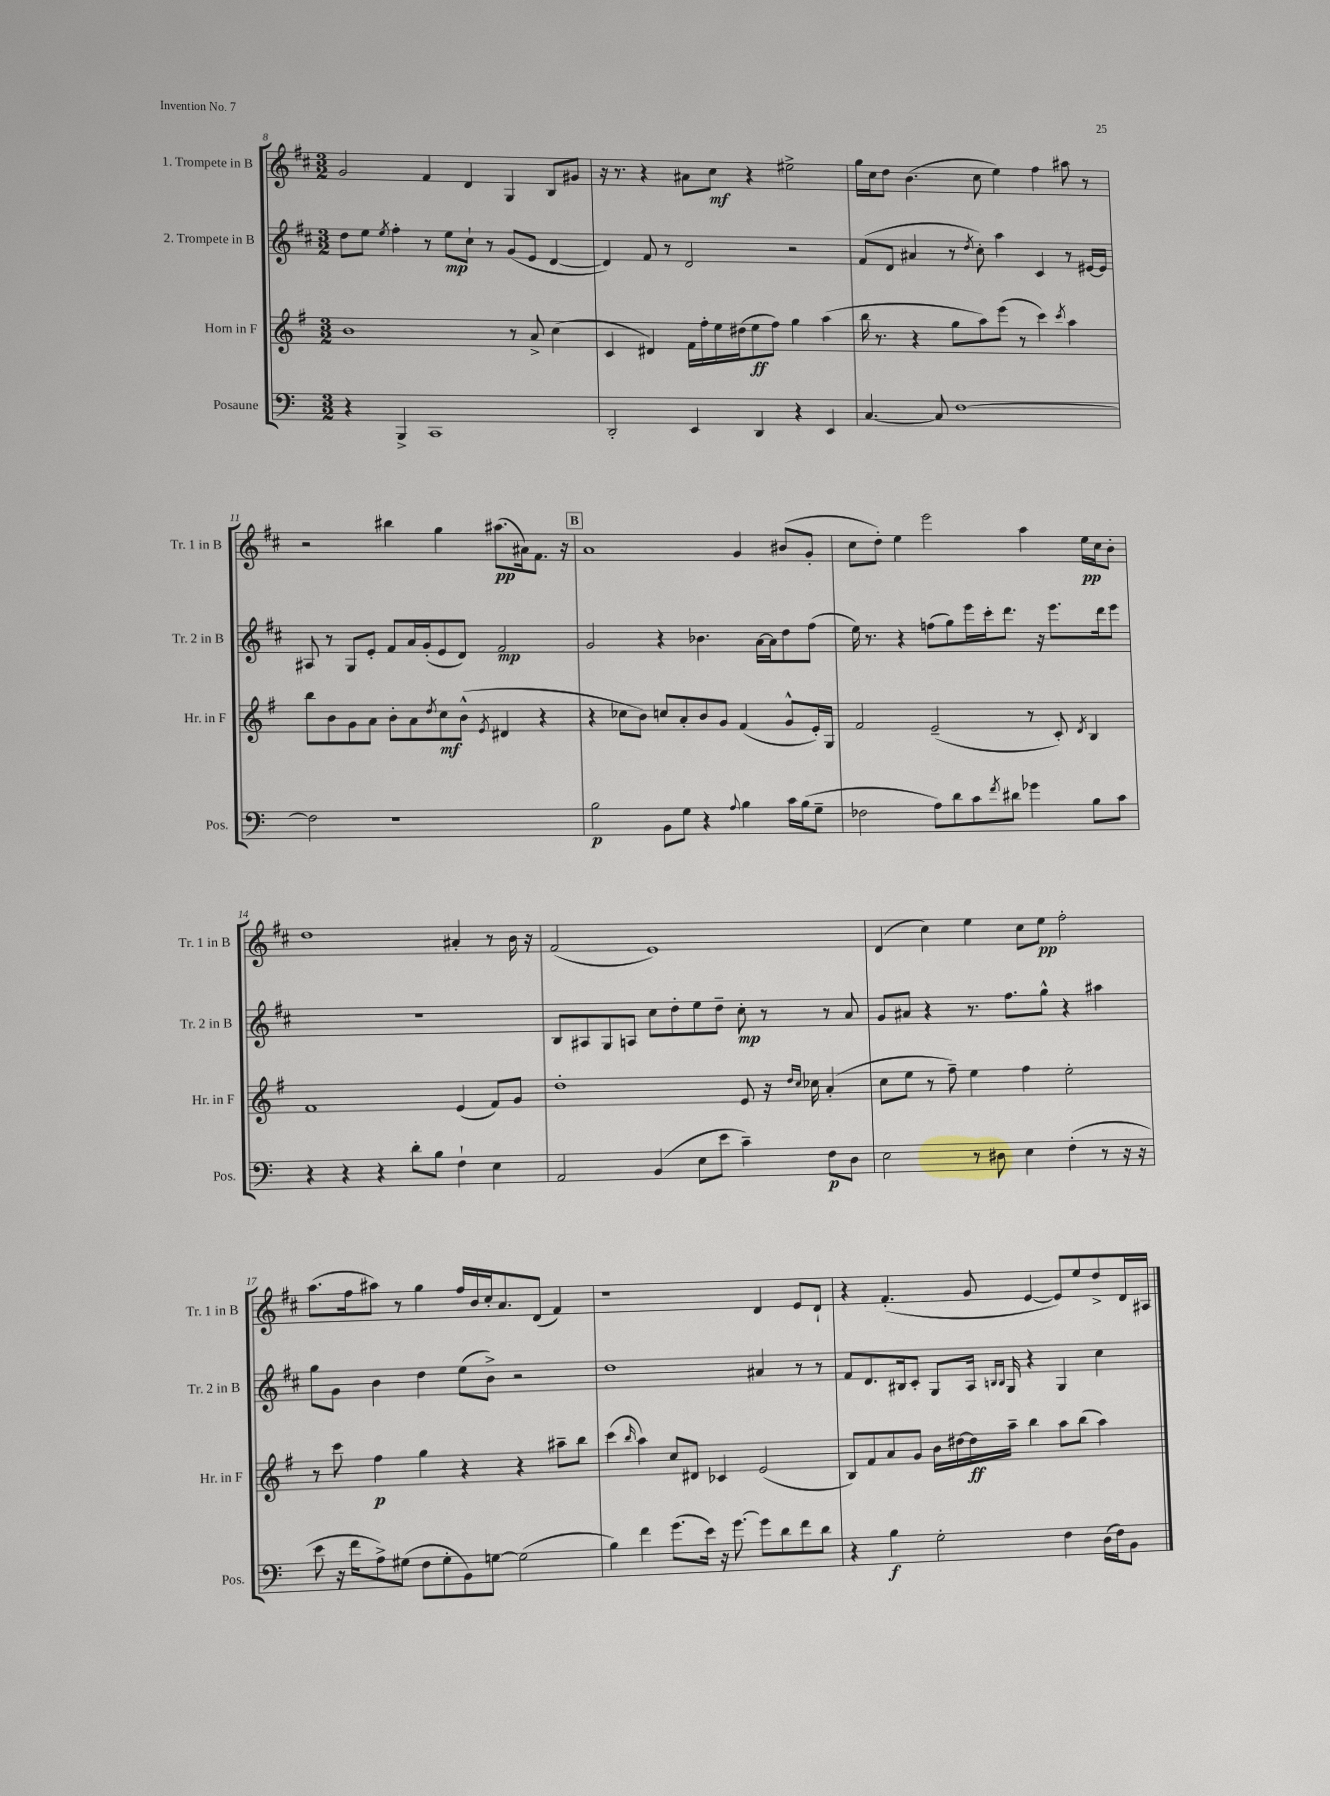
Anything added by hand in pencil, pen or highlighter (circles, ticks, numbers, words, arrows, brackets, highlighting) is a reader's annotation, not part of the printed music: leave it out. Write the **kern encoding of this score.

**kern	**dynam	**kern	**dynam	**kern	**dynam	**kern	**dynam
*part4	*part4	*part3	*part3	*part2	*part2	*part1	*part1
*staff4	*staff4	*staff3	*staff3	*staff2	*staff2	*staff1	*staff1
*I"Posaune	*	*I"Horn in F	*	*I"2. Trompete in B	*	*I"1. Trompete in B	*
*I'Pos.	*	*I'Hr. in F	*	*I'Tr. 2 in B	*	*I'Tr. 1 in B	*
*clefF4	*	*clefG2	*	*clefG2	*	*clefG2	*
*k[]	*	*k[f#]	*	*k[f#c#]	*	*k[f#c#]	*
*M3/2	*	*M3/2	*	*M3/2	*	*M3/2	*
=8	=8	=8	=8	=8	=8	=8	=8
4r	.	1b	.	8dd\L	.	2g/	.
.	.	.	.	8ee\J	.	.	.
.	.	.	.	8qee/	.	.	.
4BBB^/	.	.	.	4ff#'\	.	.	.
1CC	.	.	.	8r	.	4f#/	.
.	.	.	.	8ee\L	mp	.	.
.	.	.	.	8cc#`\J	.	4d/	.
.	.	.	.	8r	.	.	.
.	.	8r	.	(8g/L	.	4G/	.
.	.	8a^/	.	8e/J	.	.	.
.	.	(4cc\	.	[4d/	.	8B/L	.
.	.	.	.	.	.	8g#X/J	.
=9	=9	=9	=9	=9	=9	=9	=9
2DD'/	.	4c/	.	4d/])	.	16r	.
.	.	.	.	.	.	8.r	.
.	.	4d#X/)	.	8f#/	.	4r	.
.	.	.	.	8r	.	.	.
4EE/	.	16f#\LL	.	2d/	.	8a#X\L	.
.	.	16ff#'\	.	.	.	.	.
.	.	16ee\	.	.	.	8cc#\J	mf
.	.	(16dd#X\J	.	.	.	.	.
4DD/	.	8ee\	ff	.	.	4r	.
.	.	8ff#\J)	.	.	.	.	.
4r	.	4gg\	.	2r	.	2ee#X^\	.
4EE/	.	(4aa\	.	.	.	.	.
=10	=10	=10	=10	=10	=10	=10	=10
[4.C/	.	16bb\	.	(8f#/L	.	16gg\LL	.
.	.	8.r	.	.	.	16cc#\J	.
.	.	.	.	8d/J	.	8dd\J	.
.	.	4r	.	4a#X/	.	(4.b\	.
8C/]	.	.	.	.	.	.	.
[1F	.	8gg\L	.	8r	.	.	.
.	.	.	.	8qdd/	.	.	.
.	.	8aa\)	.	8cc#'\)	.	8cc#\	.
.	.	(8eee\J	.	4aa\	.	4ee\)	.
.	.	8r	.	.	.	.	.
.	.	4ccc\)	.	4c#/	.	4ff#\	.
.	.	8qccc/	.	.	.	.	.
.	.	4aa\	.	8r	.	8aa#X\	.
.	.	.	.	[16e#X/LL	.	8r	.
.	.	.	.	16e#/JJ]	.	.	.
!!LO:LB:g=z
=11	=11	=11	=11	=11	=11	=11	=11
2F\]	.	8bb\L	.	8A#X/	.	2r	.
.	.	8b\	.	8r	.	.	.
.	.	8g\	.	8G/L	.	.	.
.	.	8a\J	.	8e'/J	.	.	.
1r	.	8b'\L	.	8f#/L	.	4bb#X\	.
.	.	8a\	.	16a/L	.	.	.
.	.	.	.	(16g'/J	.	.	.
.	.	8qdd/	.	.	.	.	.
.	.	8cc\	mf	8e/	.	4gg\	.
.	.	(8b^^\J	.	8d/J)	.	.	.
.	.	8qe/	.	.	.	.	.
.	.	4d#X/	.	2f#/	mp	(8.aa#X\L	pp
.	.	.	.	.	.	16a#X\k)	.
.	.	4r	.	.	.	8.f#\J	.
.	.	.	.	.	.	16r	.
!!LO:REH:place=s1:t=B
=12	=12	=12	=12	=12	=12	=12	=12
2B\	p	4r	.	2g/	.	1a	.
.	.	8cc-X\L	.	.	.	.	.
.	.	8b\J)	.	.	.	.	.
8BB\L	.	8ccn/L	.	4r	.	.	.
8G\J	.	8a'/	.	.	.	.	.
4r	.	8b/	.	4.b-X\	.	.	.
.	.	8g/J	.	.	.	.	.
8qqA/	.	.	.	.	.	.	.
4B\	.	(4f#/	.	.	.	4g/	.
.	.	.	.	[16a\LL	.	.	.
.	.	.	.	16a\J]	.	.	.
16c\LL	.	8g^^/L	.	8dd\	.	(8b#X/L	.
(16B\J	.	.	.	.	.	.	.
8G~\J	.	16e'/L)	.	(8ff#\J	.	8g'/J	.
.	.	16G/JJ	.	.	.	.	.
=13	=13	=13	=13	=13	=13	=13	=13
2F-X\	.	2f#/	.	16ee\)	.	8cc#\L	.
.	.	.	.	8.r	.	.	.
.	.	.	.	.	.	8dd'\J)	.
.	.	.	.	4r	.	4ee\	.
8A\L)	.	(2e~/	.	(8ffn\L	.	2eee\	.
8d\	.	.	.	8gg\)	.	.	.
8c\	.	.	.	16eee\L	.	.	.
.	.	.	.	16ccc#'\J	.	.	.
8qf/	.	.	.	.	.	.	.
8d#X\J	.	.	.	8.ddd\J	.	.	.
4g-X\	.	8r	.	.	.	4aa\	.
.	.	.	.	16r	.	.	.
.	.	8c'/)	.	8.eee\L	.	.	.
.	.	8qd/	.	.	.	.	.
8B\L	.	4B/	.	.	.	16ee\LL	pp
.	.	.	.	16ddd\k	.	16cc#\J	.
8c\J	.	.	.	8eee\J	.	8b'\J	.
!!LO:LB:g=z
=14	=14	=14	=14	=14	=14	=14	=14
4r	.	1f#	.	1.r	.	1dd	.
4r	.	.	.	.	.	.	.
4r	.	.	.	.	.	.	.
8d'\L	.	.	.	.	.	.	.
8B\J	.	.	.	.	.	.	.
4F`\	.	(4e/	.	.	.	4a#X'/	.
4E\	.	8f#/L)	.	.	.	8r	.
.	.	8g/J	.	.	.	16b\	.
.	.	.	.	.	.	16r	.
=15	=15	=15	=15	=15	=15	=15	=15
2AA/	.	1dd'	.	8B/L	.	(2f#/	.
.	.	.	.	8A#X/	.	.	.
.	.	.	.	8G/	.	.	.
.	.	.	.	8An/J	.	.	.
(4BB/	.	.	.	8cc#\L	.	1e)	.
.	.	.	.	8dd'\	.	.	.
8E\L	.	.	.	8ee\	.	.	.
8e\J	.	.	.	8dd~\J	.	.	.
4c~\)	.	8e/	.	8cc#'\	mp	.	.
.	.	16r	.	8r	.	.	.
.	.	16qqdd/LL	.	.	.	.	.
.	.	16qqcc/JJ	.	.	.	.	.
.	.	16cc-X\	.	.	.	.	.
8F\L	p	(4a'/	.	8r	.	.	.
8D\J	.	.	.	8a/	.	.	.
=16	=16	=16	=16	=16	=16	=16	=16
2E\	.	8cc\L	.	8g/L	.	(4d/	.
.	.	8ee\J	.	8a#X/J	.	.	.
.	.	8r	.	4r	.	4cc#\)	.
.	.	8ff#~\)	.	.	.	.	.
8r	.	4ee\	.	8.r	.	4ee\	.
8D#X\	.	.	.	.	.	.	.
.	.	.	.	8.ff#\L	.	.	.
4E\	.	4ff#\	.	.	.	8cc#\L	.
.	.	.	.	8gg^^\J	.	8ee\J	pp
(4F'\	.	2ee'\	.	4r	.	2ff#'\	.
8r	.	.	.	4aa#X\	.	.	.
16r	.	.	.	.	.	.	.
16r	.	.	.	.	.	.	.
!!LO:LB:g=z
=17	=17	=17	=17	=17	=17	=17	=17
8e\	.	8r	.	8gg\L	.	(8.aa\L	.
16r	.	8ccc\	.	8g\J	.	.	.
16f\KL	.	.	.	.	.	16ff#\k	.
8A^\)	.	4ff#\	p	4b\	.	8aa#X\J)	.
(8G#X\J	.	.	.	.	.	8r	.
8F\L	.	4gg\	.	4dd\	.	4gg\	.
8G#'\	.	.	.	.	.	.	.
8BB\)	.	4r	.	(8ee\L	.	16ff#/LL	.
.	.	.	.	.	.	16b/	.
[8Gn\J	.	.	.	8b^\J)	.	16cc#'/J	.
.	.	.	.	.	.	8.a/	.
(2G\]	.	4r	.	2r	.	.	.
.	.	.	.	.	.	(8d/J	.
.	.	8aa#X~\L	.	.	.	4f#/)	.
.	.	8bb\J	.	.	.	.	.
=18	=18	=18	=18	=18	=18	=18	=18
4B\)	.	(4ccc\	.	1dd	.	1r	.
.	.	16qqbb/	.	.	.	.	.
4f\	.	4aa\)	.	.	.	.	.
(8.g\L	.	8cc/L	.	.	.	.	.
.	.	8d#X/J	.	.	.	.	.
16e\Jk)	.	.	.	.	.	.	.
16r	.	4c-X/	.	.	.	.	.
[8.g\	.	.	.	.	.	.	.
8g\L]	.	(2e/	.	4a#X/	.	4d/	.
8d\	.	.	.	.	.	.	.
8f\	.	.	.	8r	.	8e/L	.
8d\J	.	.	.	8r	.	8d`/J	.
=19	=19	=19	=19	=19	=19	=19	=19
4r	.	8B/L)	.	8f#/L	.	4r	.
.	.	8f#/	.	8.d/	.	.	.
4B\	f	8a/	.	.	.	(4.f#'/	.
.	.	.	.	16B#X/k	.	.	.
.	.	8g/J	.	8c#'/J	.	.	.
2G'\	.	16b\LL	.	8G/L	.	.	.
.	.	[16dd#X\	.	.	.	.	.
.	.	16dd#\]	ff	16A/Jk	.	8g/	.
.	.	.	.	16qqBn/LL	.	.	.
.	.	.	.	16qqB/JJ	.	.	.
.	.	16aa~\JJ	.	16G/	.	.	.
.	.	4bb\	.	4r	.	[4e/	.
4F\	.	8aa\L	.	4G/	.	8e/L])	.
.	.	(8bb\J	.	.	.	8ee/	.
(16D\LL	.	4aa\)	.	4cc#\	.	8dd^/	.
16F\J)	.	.	.	.	.	.	.
8BB\J	.	.	.	.	.	16d/L	.
.	.	.	.	.	.	16A#X/JJ	.
==	==	==	==	==	==	==	==
*-	*-	*-	*-	*-	*-	*-	*-
